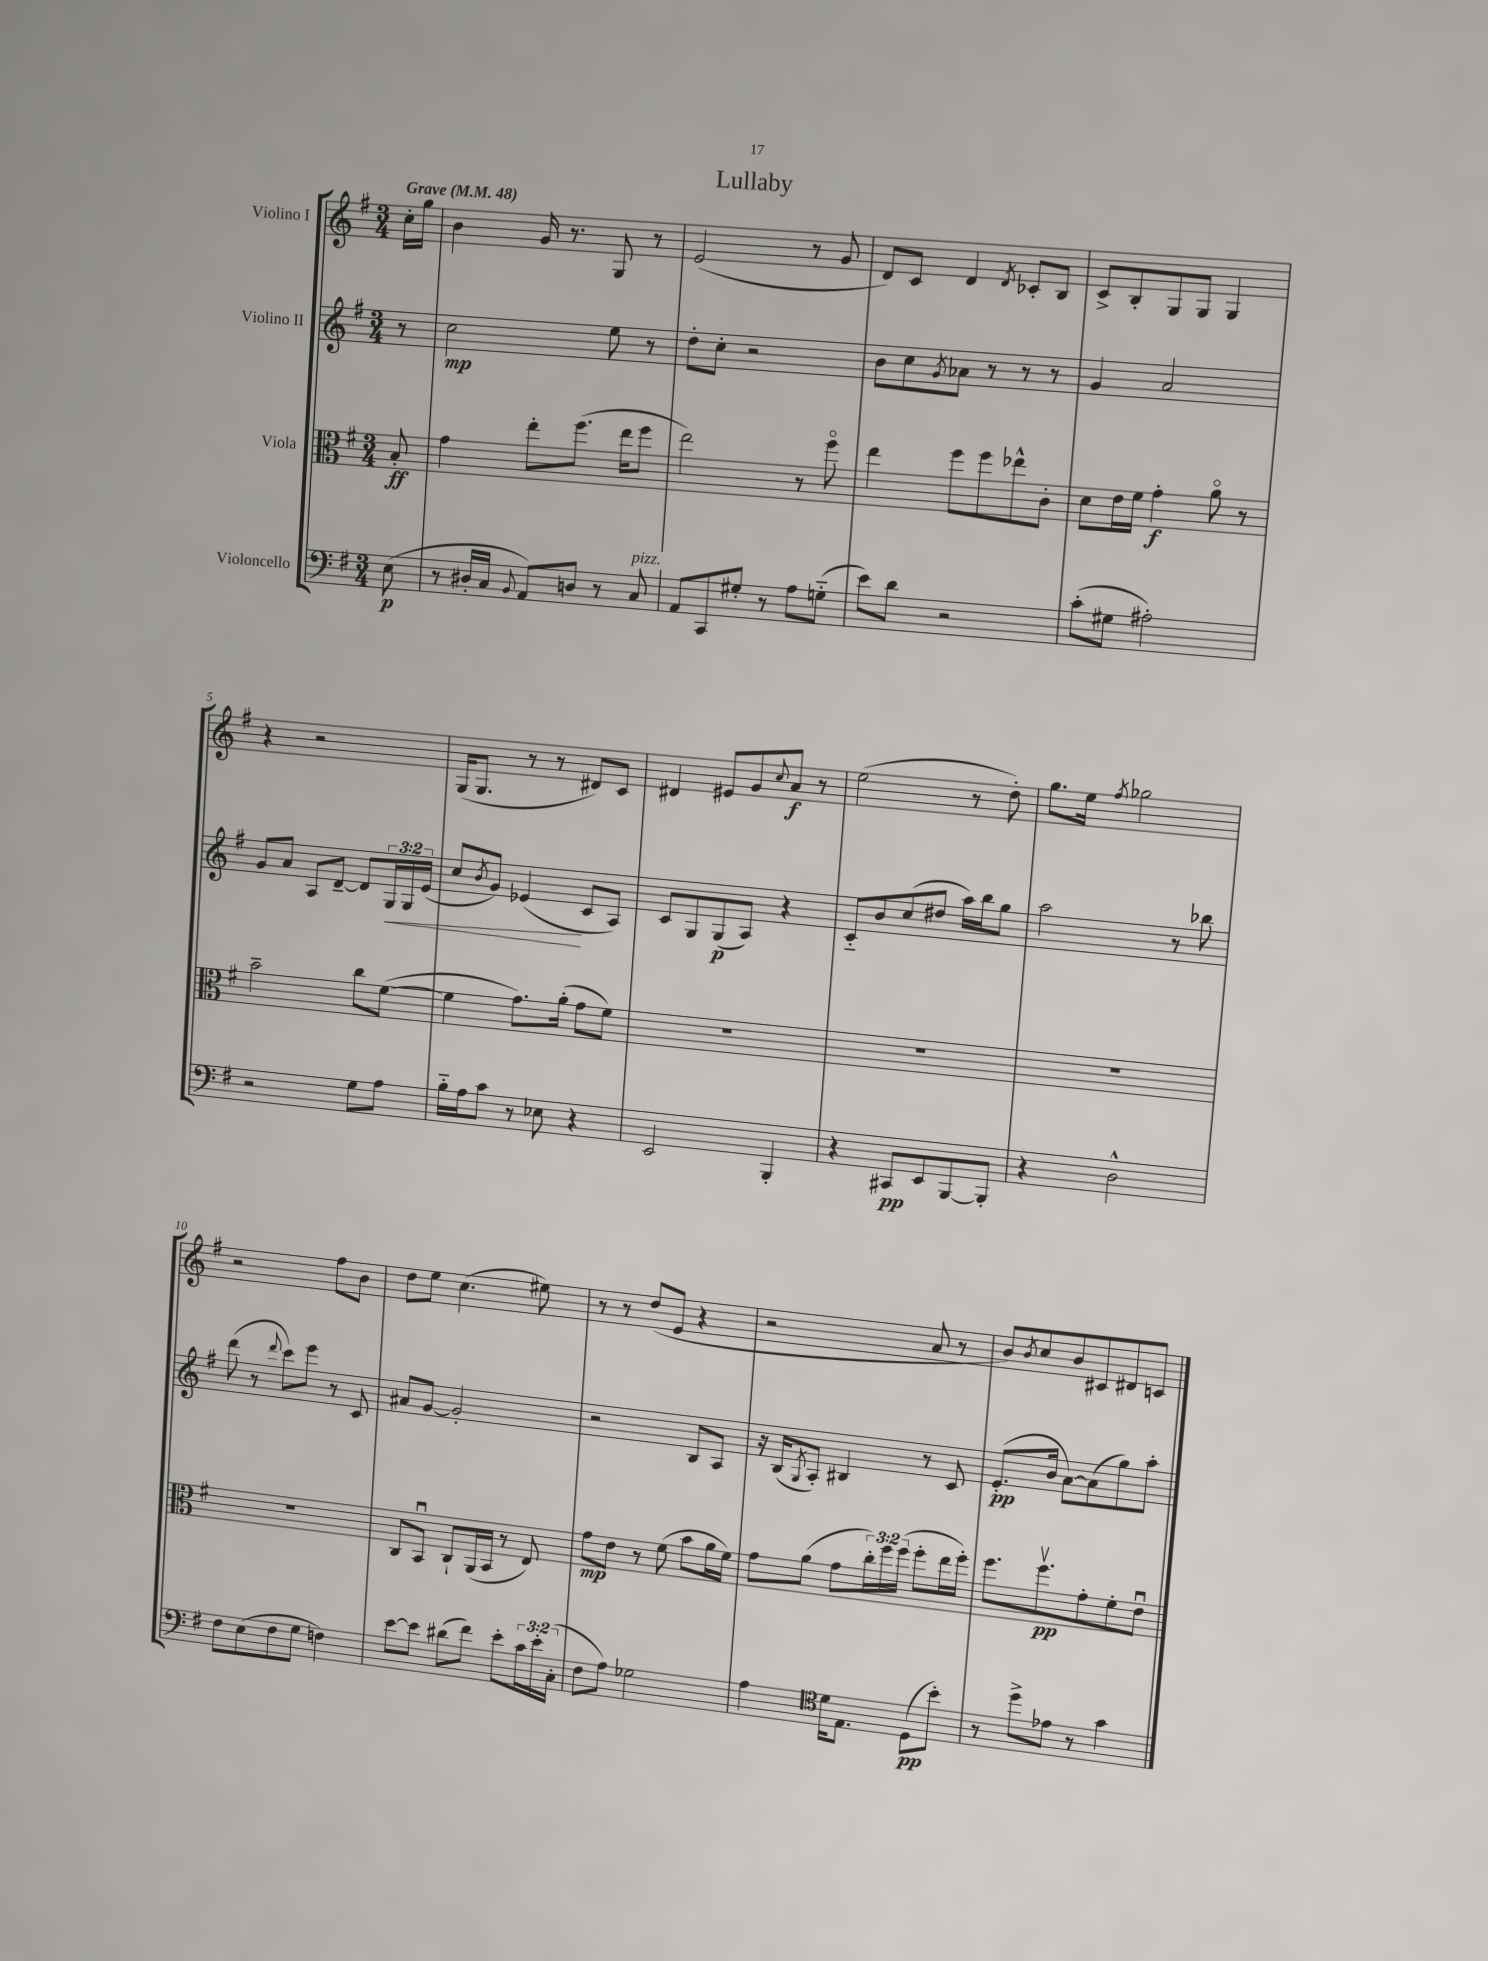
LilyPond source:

\header { title = "Lullaby" }
<<
\new StaffGroup <<
\new Staff = "s0" \with { instrumentName = "Violino I" } {
    \clef treble \key g \major \numericTimeSignature \time 3/4 \partial 8 \tempo "Grave" 4 = 48
    c''16-. g''16 |
    b'4 g'16 r8. g8 r8 |
    e'2( r8 g'8 |
    d'8) c'8 d'4 \acciaccatura { d'8 } ces'8-. b8 |
    c'8-> b8-. g8 g8 g4 |
    r4 r2 |
    g16( g8. r8 r8 dis'8) c'8 |
    dis'4 eis'8 g'8 \appoggiatura { c''8 } a'8\f r8 |
    e''2( r8 d''8-.) |
    g''8. e''16 \acciaccatura { fis''8 } ges''2 |
    r2 fis''8 b'8 |
    d''8 e''8 c''4.( eis''8) |
    r8 r8 d''8( e'8 r4 |
    r2 a'8 r8 |
    b'8) \acciaccatura { b'8 } c''8 b'8 cis'8 dis'8 c'8 \bar "|." |
}
\new Staff = "s1" \with { instrumentName = "Violino II" } {
    \clef treble \key g \major \numericTimeSignature \time 3/4 \override Staff.TupletNumber.text = #tuplet-number::calc-fraction-text \partial 8
    r8 |
    c''2\mp e''8 r8 |
    d''8-. c''8-. r2 |
    b'8 c''8 \acciaccatura { g'8 } aes'8 r8 r8 r8 |
    g'4 a'2 |
    g'8 a'8 a8 d'8~-- d'8 \tuplet 3/2 { g16\< g16 e'16( } |
    c''8 \acciaccatura { b'8 } g'8) ees'4\!( c'8 a8) |
    c'8 g8 g8\p( a8) r4 |
    c'8-_ b'8 c''8( dis''8 a''16) b''16 g''8 |
    a''2 r8 bes''8 |
    d'''8( r8 \appoggiatura { d'''8 } c'''8) e'''8 r8 c'8 |
    ais'8 g'8~ g'2-. |
    r2 b8 a8 |
    r16 b16( \acciaccatura { g8 } a8-.) bis4 r8 c'8 |
    e'8.-.\pp( b'16 a'8~) a'8( g''8) a''8-. \bar "|." |
}
\new Staff = "s2" \with { instrumentName = "Viola" } {
    \clef alto \key g \major \numericTimeSignature \time 3/4 \override Staff.TupletNumber.text = #tuplet-number::calc-fraction-text \partial 8
    b8-.\ff |
    g'4 e''8-. fis''8.( e''16 fis''8 |
    e''2) r8 fis''8\flageolet |
    e''4 fis''8 fis''8 ees''8-^ c'8-. |
    d'8 e'16 fis'16 g'4-.\f a'8\flageolet r8 |
    b'2-- c''8 fis'8~( |
    fis'4 g'8.) a'16-.( g'8 fis'8) |
    R2. |
    R2. |
    R2. |
    R2. |
    c8 b,8\downbow c8-! a,16( b,16 r8 e8) |
    g'8\mp e'8 r8 fis'8( b'8 a'16 fis'16) |
    g'8 a'8( g'8 \tuplet 3/2 { c''16-.) fis''16 fis''16( } fis''8-. e''16 fis''16-.) |
    fis''8. fis''8.\upbow\pp g'8-. fis'8-. e'8\downbow \bar "|." |
}
\new Staff = "s3" \with { instrumentName = "Violoncello" } {
    \clef bass \key g \major \numericTimeSignature \time 3/4 \override Staff.TupletNumber.text = #tuplet-number::calc-fraction-text \partial 8
    e8\p( |
    r8 dis16-. c16 \appoggiatura { b,8 } a,8) d8 r8 c8^\markup { \italic "pizz." } |
    a,8 c,8 gis8-. r8 a8 g8-_( |
    e'8) d'8 r2 |
    c'8-.( gis8 ais2-.) |
    r2 g8 a8 |
    b16-_ a16 c'8 r8 ees8 r4 |
    e,2 b,,4-. |
    r4 cis,8\pp e,8 b,,8~ b,,8-. |
    r4 d2-^ |
    fis8 e8( fis8 g8 f4) |
    e'8~ e'8 dis'8( fis'8) e'8-. \tuplet 3/2 { c'16 e'16-. c16-.( } |
    fis8 a8) ges2 |
    a4 \clef tenor d'16 e8. d8\pp( b'8-.) |
    r8 d''8-> ees'8 r8 g'4 \bar "|." |
}
>>
>>
